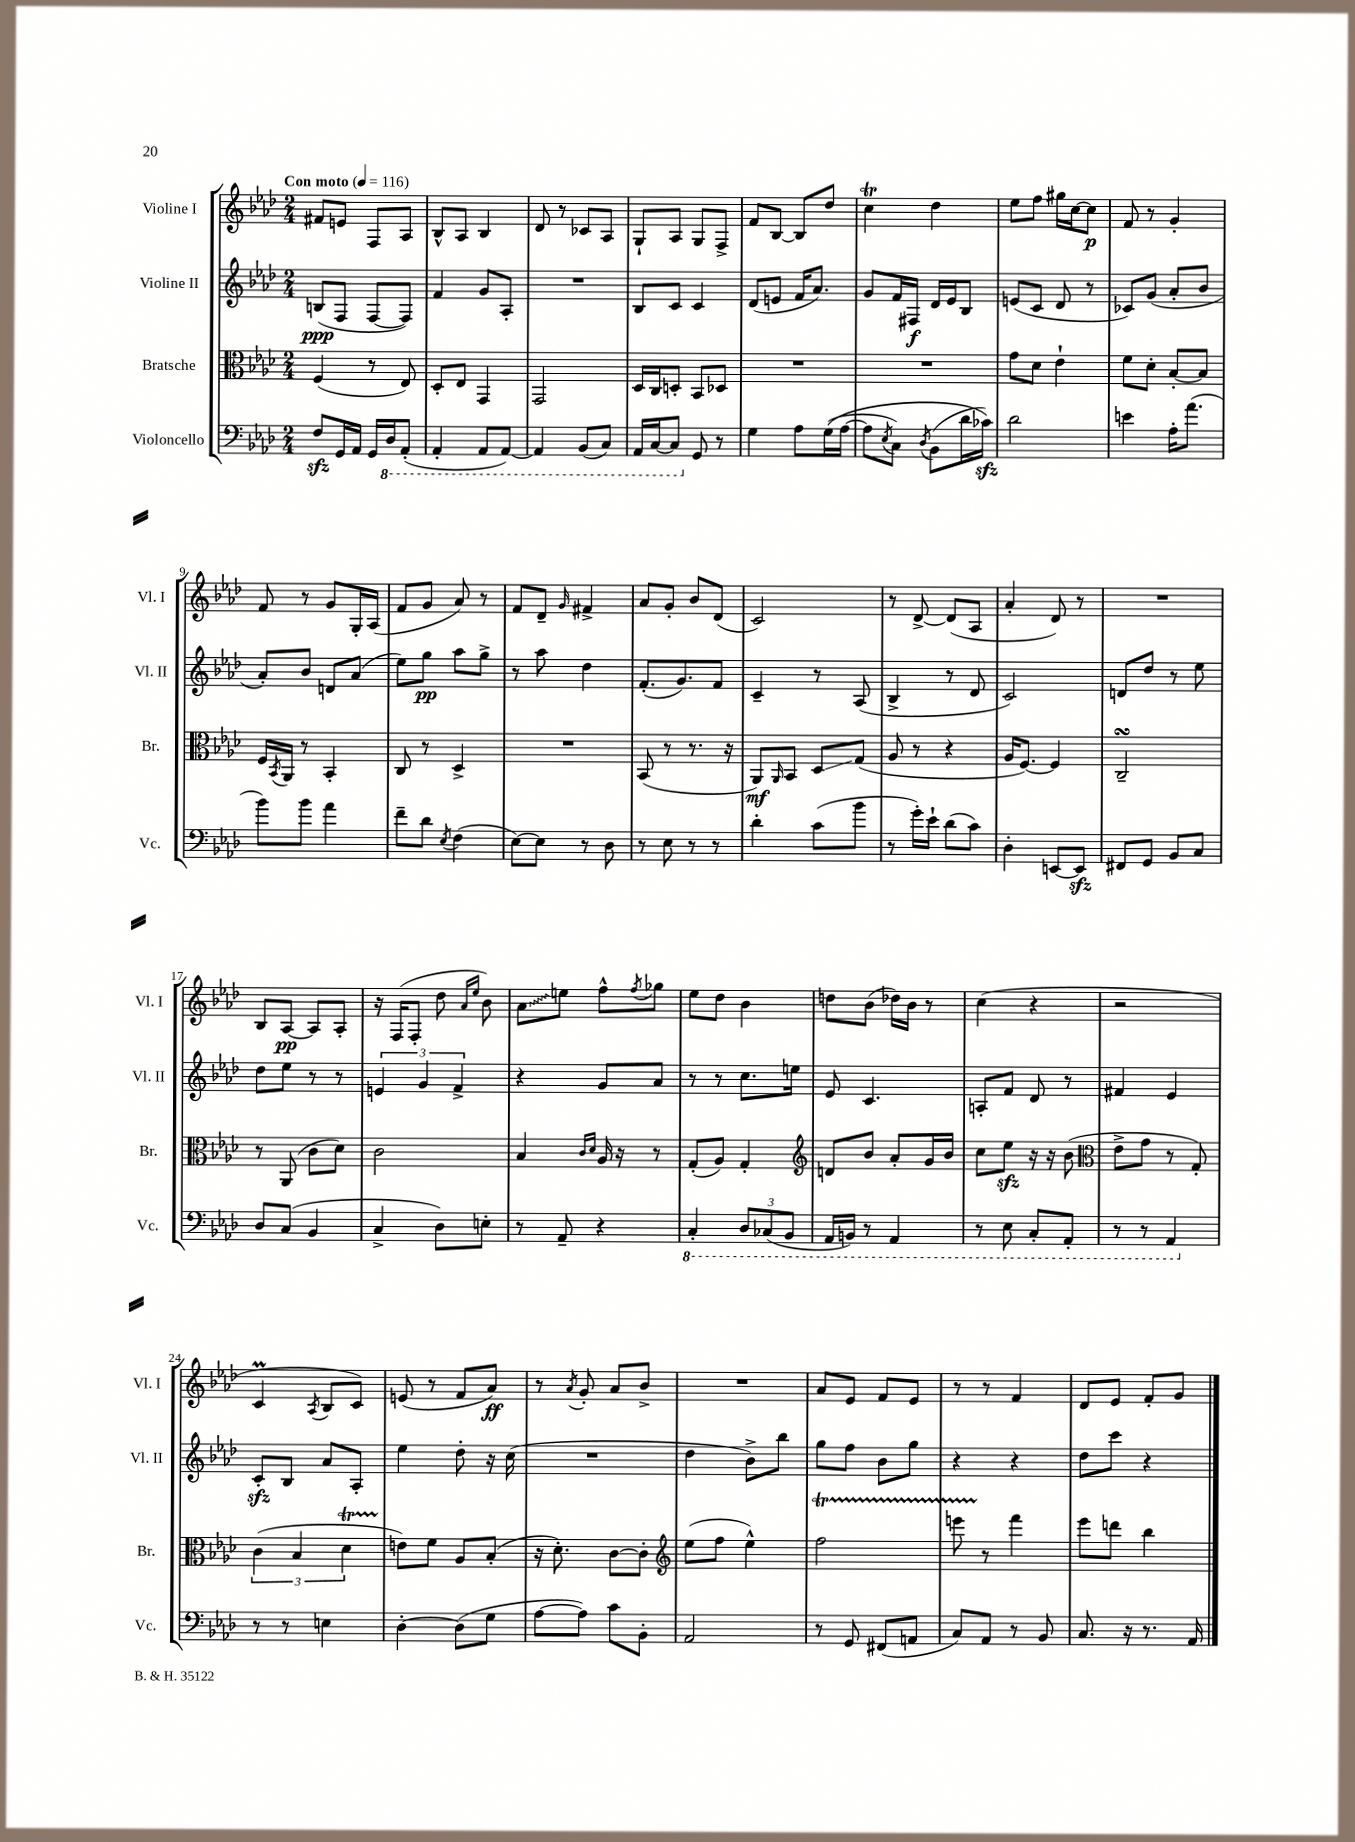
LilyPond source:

<<
\new StaffGroup <<
\new Staff = "s0" \with { instrumentName = "Violine I" shortInstrumentName = "Vl. I" } {
    \clef treble \key aes \major \numericTimeSignature \time 2/4 \tempo "Con moto" 4 = 116
    fis'8 e'8 f8 aes8 |
    bes8-^ aes8 bes4 |
    des'8 r8 ces'8 aes8 |
    g8-! aes8 g8 f8-> |
    f'8 bes8~ bes8 des''8 |
    c''4\trill des''4 |
    ees''8 f''8 gis''16 c''16~ c''8\p |
    f'8 r8 g'4-. |
    f'8 r8 g'8 g16-. aes16( |
    f'8 g'8 aes'8) r8 |
    f'8 des'8-- \grace { g'16 } fis'4-> |
    aes'8 g'8-. bes'8 des'8( |
    c'2) |
    r8 des'8~-> des'8( aes8 |
    aes'4-. des'8) r8 |
    R2 |
    bes8 aes8~\pp aes8 aes8-. |
    r16 f16( f8-. des''8 \grace { aes'16 ees''16 } bes'8) |
    \once \override Glissando.style = #'zigzag aes'8\glissando e''8 f''8-^ \acciaccatura { f''8 } ges''8 |
    ees''8 des''8 bes'4 |
    d''8 bes'8( des''16) bes'16 r8 |
    c''4( r4 |
    r2 |
    c'4\prall \acciaccatura { aes8 } bes8 c'8) |
    e'8( r8 f'8 aes'8\ff) |
    r8 \acciaccatura { aes'8 } g'8-. aes'8 bes'8-> |
    R2 |
    aes'8 ees'8 f'8 ees'8 |
    r8 r8 f'4 |
    des'8 ees'8 f'8-. g'8 \bar "|." |
}
\new Staff = "s1" \with { instrumentName = "Violine II" shortInstrumentName = "Vl. II" } {
    \clef treble \key aes \major \numericTimeSignature \time 2/4
    b8\ppp( f8 f8~ f8) |
    f'4 g'8 aes8-. |
    R2 |
    bes8 c'8 c'4 |
    des'8( e'8 f'16 aes'8.) |
    g'8 f'16 fis16\f des'16 ees'16 bes8 |
    e'8( c'8 des'8 r8 |
    ces'8) g'8( aes'8-. bes'8 |
    aes'8-.) bes'8 d'8 aes'8( |
    ees''8) g''8\pp aes''8 g''8-> |
    r8 aes''8 des''4 |
    f'8.-.( g'8.) f'8 |
    c'4-- r8 aes8( |
    bes4-> r8 des'8 |
    c'2) |
    d'8 des''8 r8 ees''8 |
    des''8 ees''8 r8 r8 |
    \tuplet 3/2 { e'4 g'4 f'4-> } |
    r4 g'8 aes'8 |
    r8 r8 c''8. e''16 |
    ees'8 c'4. |
    a8-. f'8 des'8 r8 |
    fis'4 ees'4 |
    c'8-.\sfz bes8 aes'8 aes8-. |
    ees''4 des''8-. r16 c''16( |
    R2 |
    des''4 bes'8->) bes''8 |
    g''8 f''8 bes'8 g''8 |
    r4 r4 |
    des''8 c'''8 r4 \bar "|." |
}
\new Staff = "s2" \with { instrumentName = "Bratsche" shortInstrumentName = "Br." } {
    \clef alto \key aes \major \numericTimeSignature \time 2/4
    f4( r8 ees8) |
    des8-. ees8 g,4 |
    g,2 |
    des16 c16 d8-. bes,8 des8 |
    R2 |
    R2 |
    g'8 des'8 ees'4-! |
    f'8 des'8-. bes8~-. bes8 |
    f16 \acciaccatura { bes,8 } aes,16 r8 bes,4-. |
    c8 r8 des4-> |
    R2 |
    bes,8( r8 r8. r16 |
    aes,8\mf) \grace { aes,16 } bes,8 des8\glissando g8( |
    aes8 r8 r4 |
    aes16 f8.~) f4 |
    c2--\turn |
    r8 aes,8( c'8 des'8) |
    c'2 |
    bes4 \grace { c'16 des'16 } aes16 r16 r8 |
    g8-.( aes8) g4-. |
    \clef treble d'8 bes'8 aes'8-. g'16 bes'16 |
    c''8 ees''8\sfz r16 r16 bes'8( |
    \clef alto ees'8-> g'8 r8 g8-.) |
    \tuplet 3/2 { c'4( bes4 des'4\startTrillSpan } |
    e'8\stopTrillSpan) f'8 aes8 bes8-.( |
    r16 des'8.-.) c'8~ c'8-. |
    \clef treble ees''8( f''8 ees''4-^) |
    f''2\startTrillSpan |
    e'''8 r8\stopTrillSpan f'''4 |
    ees'''8 d'''8 bes''4 \bar "|." |
}
\new Staff = "s3" \with { instrumentName = "Violoncello" shortInstrumentName = "Vc." } {
    \clef bass \key aes \major \numericTimeSignature \time 2/4
    f8\sfz g,16 aes,16 g,16 \ottava #-1 des,16 aes,,8-.( |
    aes,,4-. aes,,8 aes,,8~) |
    aes,,4 bes,,8( c,8) |
    aes,,16 c,16~ c,8 \ottava #0 g,8 r8 |
    g4 aes8 g16(\( aes16~ |
    aes8 \acciaccatura { ees8 } c8) \acciaccatura { des8 } bes,8( des'16 ces'16\sfz)\) |
    des'2 |
    e'4 aes16-. aes'8.( |
    bes'8) bes'8 aes'4 |
    f'8-- des'8 \acciaccatura { ees8 } f4( |
    ees8~) ees8 r8 des8 |
    r8 ees8 r8 r8 |
    des'4-. c'8( bes'8 |
    r8 g'16-.) ees'16-! des'8( c'8) |
    des4-. e,8~ e,8\sfz |
    fis,8 g,8 bes,8 c8 |
    des8 c8( bes,4 |
    c4-> des8) e8-. |
    r8 aes,8-- r4 |
    \ottava #-1 c,4-. \tuplet 3/2 { des,8 ces,8( bes,,8 } |
    aes,,16 b,,16) r8 aes,,4 |
    r8 ees,8 c,8-. aes,,8-. |
    r8 r8 aes,,4 \ottava #0 |
    r8 r8 e4 |
    des4~-. des8( g8 |
    aes8~ aes8) c'8 bes,8-. |
    aes,2 |
    r8 g,8 fis,8( a,8 |
    c8) aes,8 r8 bes,8 |
    c8. r16 r8. aes,16 \bar "|." |
}
>>
>>
